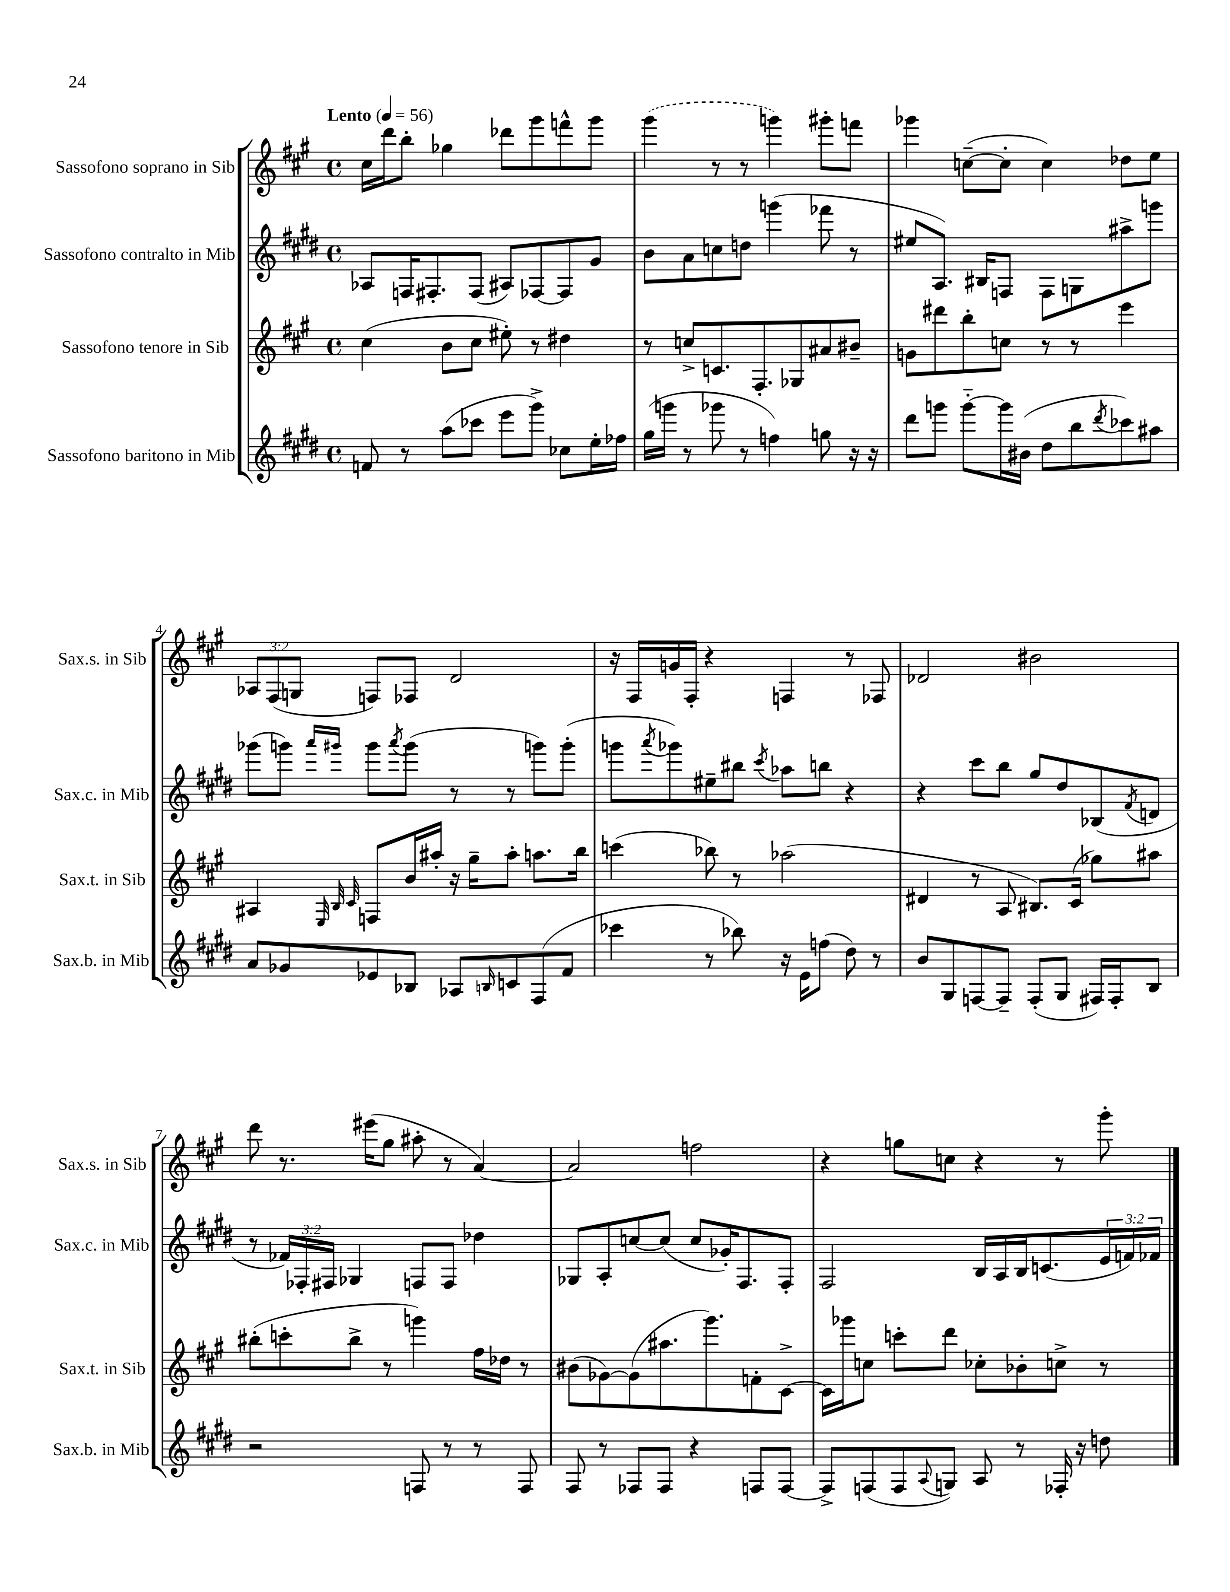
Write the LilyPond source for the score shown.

<<
\new StaffGroup <<
\new Staff = "s0" \with { instrumentName = "Sassofono soprano in Sib" shortInstrumentName = "Sax.s. in Sib" } {
    \clef treble \key a \major \defaultTimeSignature \time 4/4 \override Staff.TupletNumber.text = #tuplet-number::calc-fraction-text \tempo "Lento" 4 = 56
    cis''16 d'''16 b''8-. ges''4 des'''8 gis'''8 f'''8-^ gis'''8 |
    \once \slurDashed gis'''4( r8 r8 g'''4) gis'''8-. f'''8 |
    ges'''4 c''8~--( c''8-. c''4) des''8 e''8 |
    \tuplet 3/2 { aes8 fis8( g8 } f8) fes8 d'2 |
    r16 fis16 g'16 fis16-. r4 f4 r8 fes8 |
    des'2 bis'2 |
    d'''8 r8. eis'''16( gis''8 ais''8-. r8 a'4~) |
    a'2 f''2 |
    r4 g''8 c''8 r4 r8 gis'''8-. \bar "|." |
}
\new Staff = "s1" \with { instrumentName = "Sassofono contralto in Mib" shortInstrumentName = "Sax.c. in Mib" } {
    \clef treble \key e \major \defaultTimeSignature \time 4/4 \override Staff.TupletNumber.text = #tuplet-number::calc-fraction-text
    aes8 f16 fis8.-. fis8( ais8) fes8~ fes8 gis'8 |
    b'8 a'8 c''8 d''8 g'''4( fes'''8 r8 |
    eis''8 a8.) bis16 f8 f8 g8 ais''8-> g'''8 |
    ges'''8( g'''8) \grace { a'''16 gis'''16 } gis'''8 \acciaccatura { a'''8 } gis'''8( r8 r8 g'''8) g'''8-.( |
    g'''8 \acciaccatura { a'''8 } ges'''8) eis''8-- bis''8 \acciaccatura { cis'''8 } aes''8 b''8 r4 |
    r4 cis'''8 b''8 gis''8 dis''8 bes8( \acciaccatura { fis'8 } d'8 |
    r8 \tuplet 3/2 { fes'16) fes16-. fis16 } ges4 f8 f8 des''4 |
    ges8 a8-. c''8~ c''8( c''8 ges'16-.) fis8. fis8-. |
    fis2 b16 a16 b16 c'8.( \tuplet 3/2 { e'16 f'16) fes'16 } \bar "|." |
}
\new Staff = "s2" \with { instrumentName = "Sassofono tenore in Sib" shortInstrumentName = "Sax.t. in Sib" } {
    \clef treble \key a \major \defaultTimeSignature \time 4/4
    cis''4( b'8 cis''8 eis''8-.) r8 dis''4 |
    r8 c''8-> c'8. fis8.-. ges8 ais'8 bis'8-- |
    g'8 dis'''8 b''8-. c''8 r8 r8 e'''4 |
    ais4 \grace { e32 b32 cis'32 } f8 b'16 ais''16-. r16 gis''16-- ais''8-. a''8. b''16 |
    c'''4( bes''8) r8 aes''2( |
    dis'4 r8 a8 bis8.) cis'16( ges''8) ais''8 |
    bis''8-.( c'''8-. bis''8-> r8 g'''4) fis''16 des''16 r8 |
    bis'8( ges'8~) ges'8( ais''8. gis'''8.) f'8-. cis'8~-> |
    cis'16 ges'''16 c''8 c'''8-. d'''8 ces''8-. bes'8-. c''8-> r8 \bar "|." |
}
\new Staff = "s3" \with { instrumentName = "Sassofono baritono in Mib" shortInstrumentName = "Sax.b. in Mib" } {
    \clef treble \key e \major \defaultTimeSignature \time 4/4
    f'8 r8 a''8( ces'''8 e'''8 gis'''8->) ces''8 e''16-. fes''16 |
    gis''16( g'''16 r8 ges'''8 r8 f''4) g''8 r16 r16 |
    dis'''8 g'''8 g'''8~-_ g'''16 bis'16( dis''8 b''8 \acciaccatura { dis'''8 } ces'''8) ais''8 |
    a'8 ges'8 ees'8 bes8 aes8 \grace { b16 } c'8 fis8( fis'8 |
    ces'''4 r8 bes''8) r16 e'16 f''8( dis''8) r8 |
    b'8 gis8 f8~ f8-- f8-.( gis8 fis16) fis16-. b8 |
    r2 f8 r8 r8 f8 |
    fis8 r8 fes8 fes8 r4 f8 f8~ |
    f8-> f8( f8 \appoggiatura { a8 } g8) a8 r8 fes16-. r16 d''8 \bar "|." |
}
>>
>>
